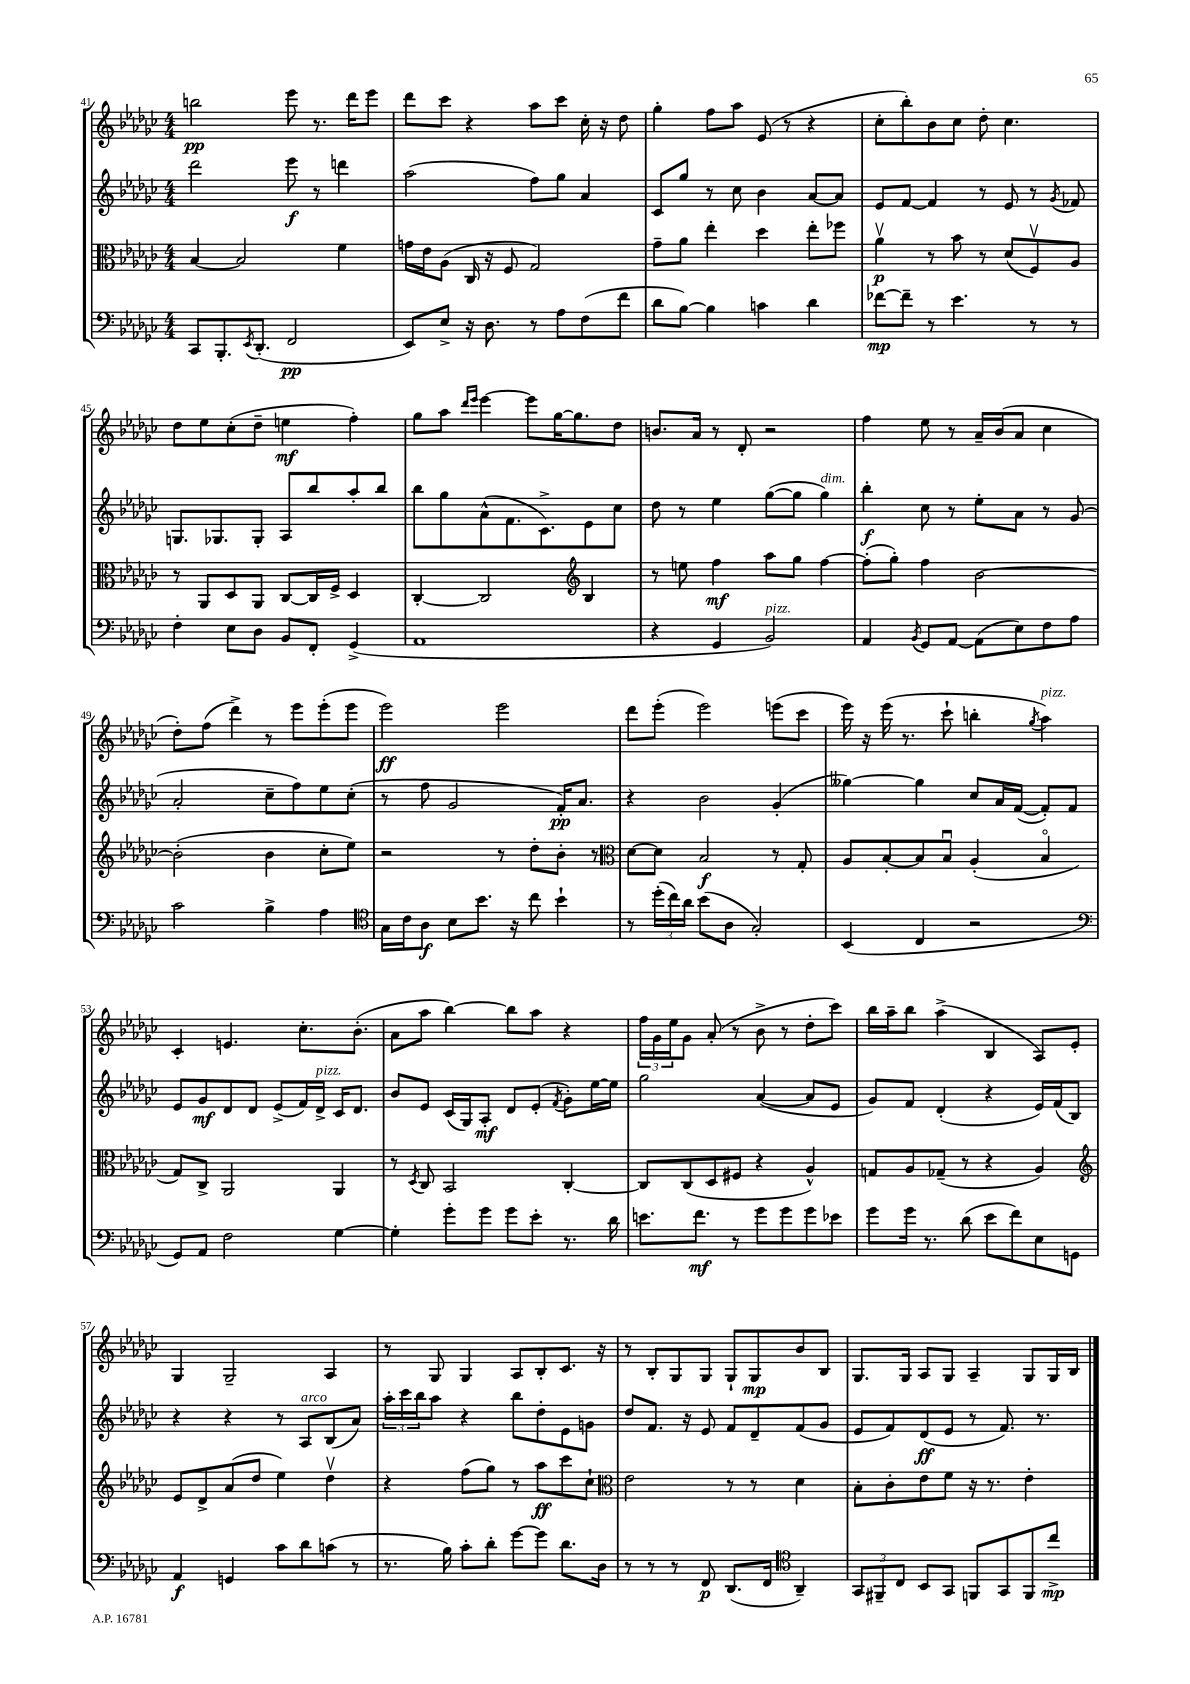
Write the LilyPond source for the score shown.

<<
\new StaffGroup <<
\new Staff = "s0" {
    \clef treble \key ges \major \numericTimeSignature \time 4/4
    b''2\pp ees'''8 r8. des'''16 ees'''8 |
    des'''8 ces'''8 r4 aes''8 ces'''8 ces''16-. r16 des''8 |
    ges''4-. f''8 aes''8 ees'8( r8 r4 |
    ces''8-. bes''8-.) bes'8 ces''8 des''8-. ces''4. |
    des''8 ees''8 ces''8-.( des''8-- e''4\mf f''4-.) |
    ges''8 aes''8 \grace { des'''16 ees'''16 } ees'''4~ ees'''8 ges''16~ ges''8. des''8 |
    b'8. aes'16 r8 des'8-. r2 |
    f''4 ees''8 r8 aes'16-- bes'16( aes'8 ces''4 |
    des''8-.) f''8( des'''4->) r8 ees'''8 ees'''8-.( ees'''8 |
    ees'''2\ff) ees'''2 |
    des'''8 ees'''8-.( ees'''2) e'''8( ces'''8 |
    ees'''16) r16 ees'''16( r8. ces'''8-! b''4-. \acciaccatura { ges''8 } aes''4^\markup { \italic "pizz." }) |
    ces'4-. e'4. ces''8.-. bes'8.-.( |
    aes'8 aes''8 bes''4~) bes''8 aes''8 r4 |
    \tuplet 3/2 { f''16 ges'16 ees''16 } ges'8 aes'8-.( r8 bes'8-> r8 des''8-. ces'''8) |
    bes''16 aes''16-- bes''8 aes''4->( bes4 aes8) ees'8-. |
    ges4 ges2-- aes4 |
    r8 ges8 ges4 aes8 bes8-. ces'8. r16 |
    r8 bes8-. ges8 ges8 ges8-! ges8\mp bes'8 bes8 |
    ges8. ges16 aes8 ges8 aes4-- ges8 ges16 bes16 \bar "|." |
}
\new Staff = "s1" {
    \clef treble \key ges \major \numericTimeSignature \time 4/4
    des'''2 ees'''8\f r8 d'''4 |
    aes''2( f''8) ges''8 aes'4 |
    ces'8 ges''8 r8 ces''8 bes'4 aes'8~ aes'8 |
    ees'8 f'8~ f'4 r8 ees'8 r8 \acciaccatura { ges'8 } fes'8 |
    g8. ges8. ges8-. aes8 bes''8 aes''8-. bes''8 |
    bes''8 ges''8 aes'8-^( f'8. ces'8.->) ees'8 ces''8 |
    des''8 r8 ees''4 ges''8~( ges''8 ges''4^\markup { \italic "dim." }) |
    bes''4-.\f ces''8 r8 ees''8-. aes'8 r8 ges'8( |
    aes'2-. ces''8-- f''8) ees''8 ces''8-.( |
    r8 f''8 ges'2 f'16-.\pp) aes'8. |
    r4 bes'2 ges'4-.( |
    geses''4~) geses''4 ces''8 aes'16 f'16~( f'8-.) f'8 |
    ees'8 ges'8\mf des'8 des'8 ees'8->( f'16) des'16->^\markup { \italic "pizz." } ces'16 des'8. |
    bes'8 ees'8 ces'16( ges16) aes8-.\mf des'8 ees'8-.( \acciaccatura { f'8 } ges'8-.) ees''16~ ees''16 |
    ges''2 aes'4~( aes'8 ees'8 |
    ges'8) f'8 des'4-.( r4 ees'16) f'16( bes8) |
    r4 r4 r8 aes8^\markup { \italic "arco" } bes8( aes'8) |
    \tuplet 3/2 { aes''16-. ces'''16 bes''16 } aes''8 r4 bes''8 des''8-. ees'8 g'8 |
    des''8 f'8. r16 ees'8 f'8 des'8-- f'8( ges'8 |
    ees'8 f'8) des'8\ff( ees'8 r8 f'8.) r8. \bar "|." |
}
\new Staff = "s2" {
    \clef alto \key ges \major \numericTimeSignature \time 4/4
    bes4~ bes2 f'4 |
    g'16 ees'16 aes8( ces16 r16 f8 ges2) |
    ges'8-- aes'8 ees''4-. des''4 ees''8-. fes''8 |
    aes'4\upbow\p r8 bes'8 r8 des'8( f8\upbow) aes8 |
    r8 aes,8 des8 aes,8 ces8~ ces16 f16-> des4 |
    ces4~-. ces2 \clef treble bes4 |
    r8 e''8 f''4\mf aes''8 ges''8 f''4~ |
    f''8-.( ges''8-.) f''4 bes'2~ |
    bes'2-.( bes'4 ces''8-. ees''8) |
    r2 r8 des''8-. bes'8-. r8 |
    \clef alto des'8~ des'8 bes2\f r8 ges8-. |
    aes8 bes8~-. bes8 bes8\downbow aes4-.( bes4\flageolet |
    ges8) ces8-> aes,2 aes,4 |
    r8 \acciaccatura { des8 } ces8 bes,2 ces4~-. |
    ces8 ces8( des8 fis8 r4 aes4-^) |
    g8 aes8 ges8--( r8 r4 aes4) |
    \clef treble ees'8 des'8-> aes'8( des''8 ees''4) des''4\upbow |
    r4 f''8( ges''8) r8 aes''8\ff ces'''8 ces''8-! |
    \clef alto ees'2 r8 r8 des'4 |
    bes8-. ces'8-. ees'8 f'8 r16 r8. ees'4-. \bar "|." |
}
\new Staff = "s3" {
    \clef bass \key ges \major \numericTimeSignature \time 4/4
    ces,8 bes,,8.-. \acciaccatura { ees,8 } des,8.-.( f,2\pp |
    ees,8) ees8-> r16 des8. r8 aes8 f8( f'8 |
    des'8 bes8~) bes4 c'4 des'4 |
    fes'8~\mp fes'8-- r8 ees'4. r8 r8 |
    f4-. ees8 des8 bes,8 f,8-. ges,4->( |
    aes,1 |
    r4 ges,4 bes,2^\markup { \italic "pizz." }) |
    aes,4 \acciaccatura { bes,8 } ges,8 aes,8~ aes,8( ees8) f8 aes8 |
    ces'2 bes4-> aes4 |
    \clef tenor ges16 ces'16 aes8\f bes8 bes'8. r16 ces''8 bes'4-! |
    r8 \tuplet 3/2 { des''16-.( ces''16) aes'16 } bes'8( aes8 ges2-.) |
    bes,4( ces4 r2 |
    \clef bass ges,8) aes,8 f2 ges4~ |
    ges4-. ges'8-. ges'8 ges'8 ees'8-. r8. des'16 |
    e'8. f'8.\mf r8 ges'8 ges'8 ges'8 ees'8 |
    ges'8 ges'16 r8. des'8( ees'8 f'8) ees8 g,8 |
    aes,4\f g,4 ces'8 des'8 c'8( r8 |
    r8. bes16) ces'8-. des'8-. ges'8~ ges'8 des'8. des16 |
    r8 r8 r8 f,8\p des,8.( f,16 \clef tenor aes,4--) |
    \tuplet 3/2 { ges,8 fis,8-- ces8 } bes,8 ges,8 f,8 ges,8 f,8 ces''8->\mp \bar "|." |
}
>>
>>
\layout { \context { \Score currentBarNumber = #41 } }
